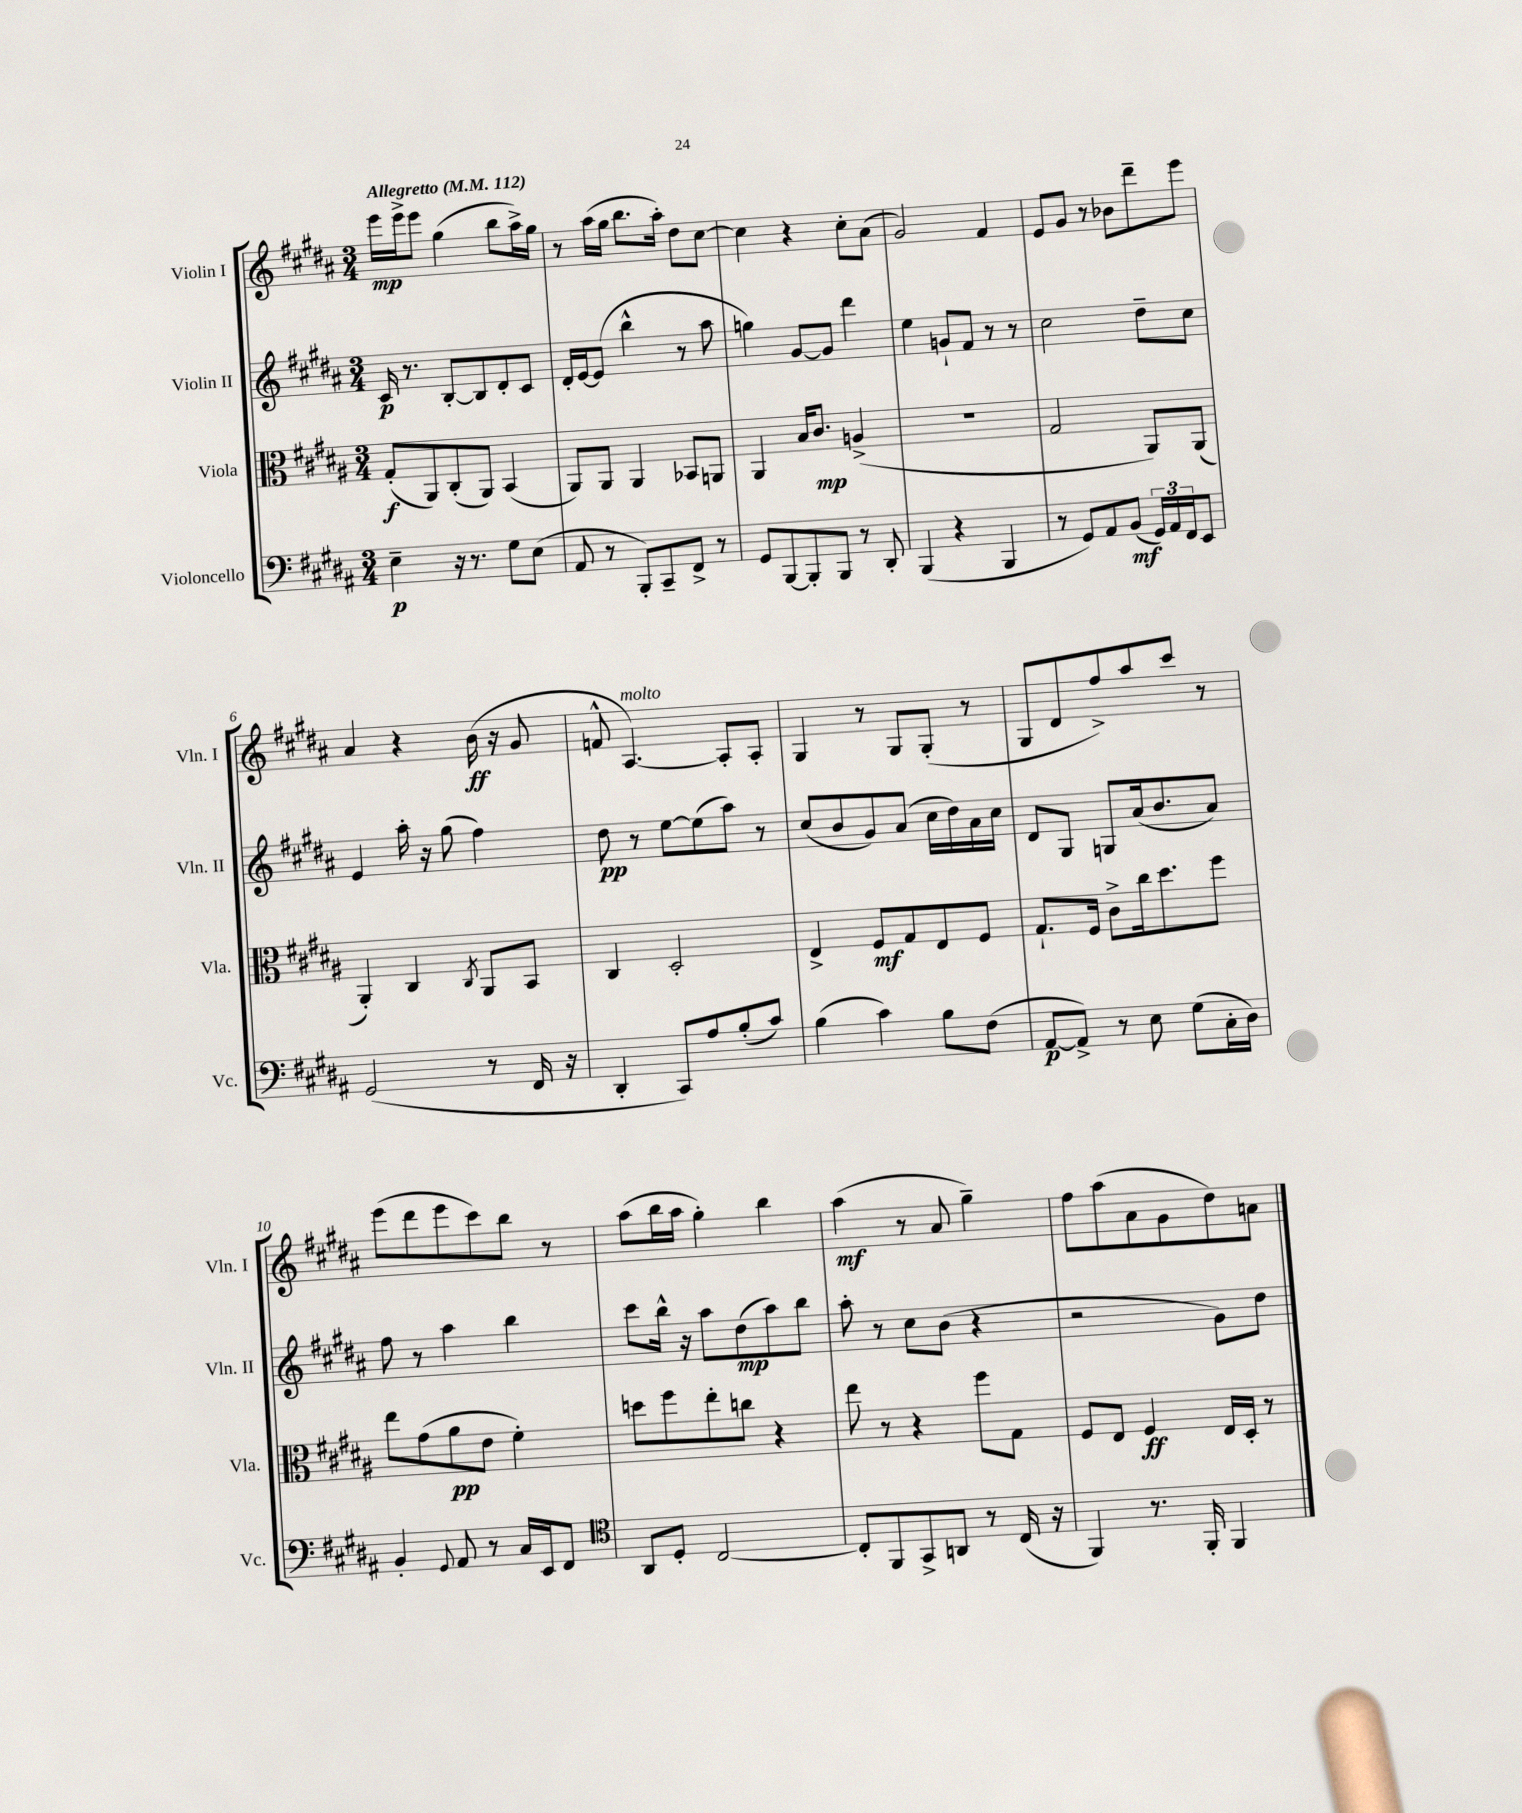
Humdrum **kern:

**kern	**kern	**kern	**kern
*staff4	*staff3	*staff2	*staff1
*clefF4	*clefC3	*clefG2	*clefG2
*k[f#c#g#d#a#]	*k[f#c#g#d#a#]	*k[f#c#g#d#a#]	*k[f#c#g#d#a#]
*M3/4	*M3/4	*M3/4	*M3/4
*MM112	*MM112	*MM112	*MM112
4E~\	(8G#'/L	16c#/	16eee\LL
.	.	8.r	16eee^\J
.	8AA#/)	.	8eee\J
16r	(8C#'/	[8B'/L	(4gg#\
8.r	.	.	.
.	8AA#/J)	8B/]	.
8G#\L	(4BB/	8d#'/	8bb\L
(8E\J	.	8c#/J	16aa#^\L)
.	.	.	16gg#\JJ
=	=	=	=
8AA#/	8AA#/L)	16d#'/LL	8r
.	.	[16e/J	.
8r	8AA#/J	(8e/]J	(16aa#\LL
.	.	.	16gg#\JJ
8BBB'/L)	4AA#/	4bb^^\	8.bb\L
8CC#~/	.	.	.
.	.	.	16aa#'\Jk)
8FF#^/J	8BB-/L	8r	8dd#\L
8r	8AA/J	8aa#\	[8cc#\J
=	=	=	=
8GG#/L	4AA#/	4gg\)	4cc#\]
[8BBB/	.	.	.
8BBB'/]	16B/LK	[8g#/L	4r
.	8.c#/J	.	.
8BBB/J	.	8g#/]J	.
8r	(4A^/	4ddd#\	8cc#'\L
8DD#'/	.	.	(8a#\J
=	=	=	=
(4BBB/	2.r	4ee\	2g#/)
4r	.	8g`/L	.
.	.	8f#/J	.
4BBB/	.	8r	4f#/
.	.	8r	.
=	=	=	=
8r	2G#/	2cc#\	8e/L
8GG#/L)	.	.	8g#/J
8AA#/	.	.	8r
(8BB/J	.	.	8b-\L
24GG#/LL)	8AA#/L)	8dd#~\L	8ddd#~\
24AA#/	.	.	.
24FF#/J	.	.	.
8EE/J	(8AA#/J	8cc#\J	8eee\J
=	=	=	=
(2GG#/	4AA#'/)	4e/	4a#/
.	4C#/	16aa#'\	4r
.	.	16r	.
.	.	(8gg#\	.
.	8qC#/	.	.
8r	8AA#/L	4ff#\)	(16b\
.	.	.	16r
16FF#/	8BB/J	.	8g#/
16r	.	.	.
=	=	=	=
4DD#'/	4C#/	8dd#\	8f^^/
.	.	8r	[4.A#/)
8CC#/L)	2D#'/	[8ee\L	.
8A#/	.	(8ee\]	.
(8B'/	.	8aa#\J)	8A#'/]L
8c#/J)	.	8r	8A#'/J
=	=	=	=
(4B\	4E^/	(8cc#/L	4G#/
.	.	8b/	.
4c#\)	8F#/L	8g#/)	8r
.	8G#/	(8a#/J	8G#/L
8B\L	8E/	16cc#\LL	(8G#'/J
.	.	16dd#\)	.
(8F#\J	8F#/J	16a#\	8r
.	.	16cc#\JJ	.
=	=	=	=
[8AA#/L	8.G#`/L	8d#/L	8G#/L
8AA#^/]J)	.	8G#/J	8d#/
.	16F#/Jk	.	.
8r	8c#^\L	8G/L	8ff#^/)
8E\	16cc#\k	(16a#/k	8aa#/
.	8.dd#\	8.b/	.
(8G#\L	.	.	8ccc#/J
16C#'\L	8ff#\J	8a#/J)	8r
16D#\JJ)	.	.	.
=	=	=	=
4BB'/	8ee\L	8ff#\	(8eee\L
.	(8g#\	8r	8ddd#\
8qqGG#/	.	.	.
8AA#/	8a#\	4aa#\	8eee\
8r	8e\J	.	8ccc#\)
16C#/LL	4f#'\)	4bb\	8bb\J
16EE/J	.	.	.
8FF#/J	.	.	8r
=	=	=	=
*clefC4	*	*	*
8AA#/L	8dd\L	8ccc#\L	(8aa#\L
8D#'/J	8ff#\	16bb^^\Jk	16bb\L
.	.	16r	16aa#\JJ
[2C#/	8ee'\	8aa#\L	4gg#'\)
.	8cc\J	(8dd#\	.
.	4r	8aa#\)	4bb\
.	.	8bb\J	.
=	=	=	=
8C#'/]L	8ee\	8aa#'\	(4aa#\
8FF#/	8r	8r	.
8GG#^/	4r	8cc#\L	8r
8AA/J	.	(8b\J	8a#/
8r	8ff#\L	4r	4gg#~\)
(16C#/	8G#\J	.	.
16r	.	.	.
=	=	=	=
4FF#/)	8F#/L	2r	8ff#\L
.	8E/J	.	(8aa#\
8.r	4F#/	.	8a#\
.	.	.	8g#\
16FF#'/	.	.	.
4FF#/	16E/LL	8g#\L)	8dd#\)
.	16D#'/JJ	.	.
.	8r	8dd#\J	8a\J
==	==	==	==
*-	*-	*-	*-
